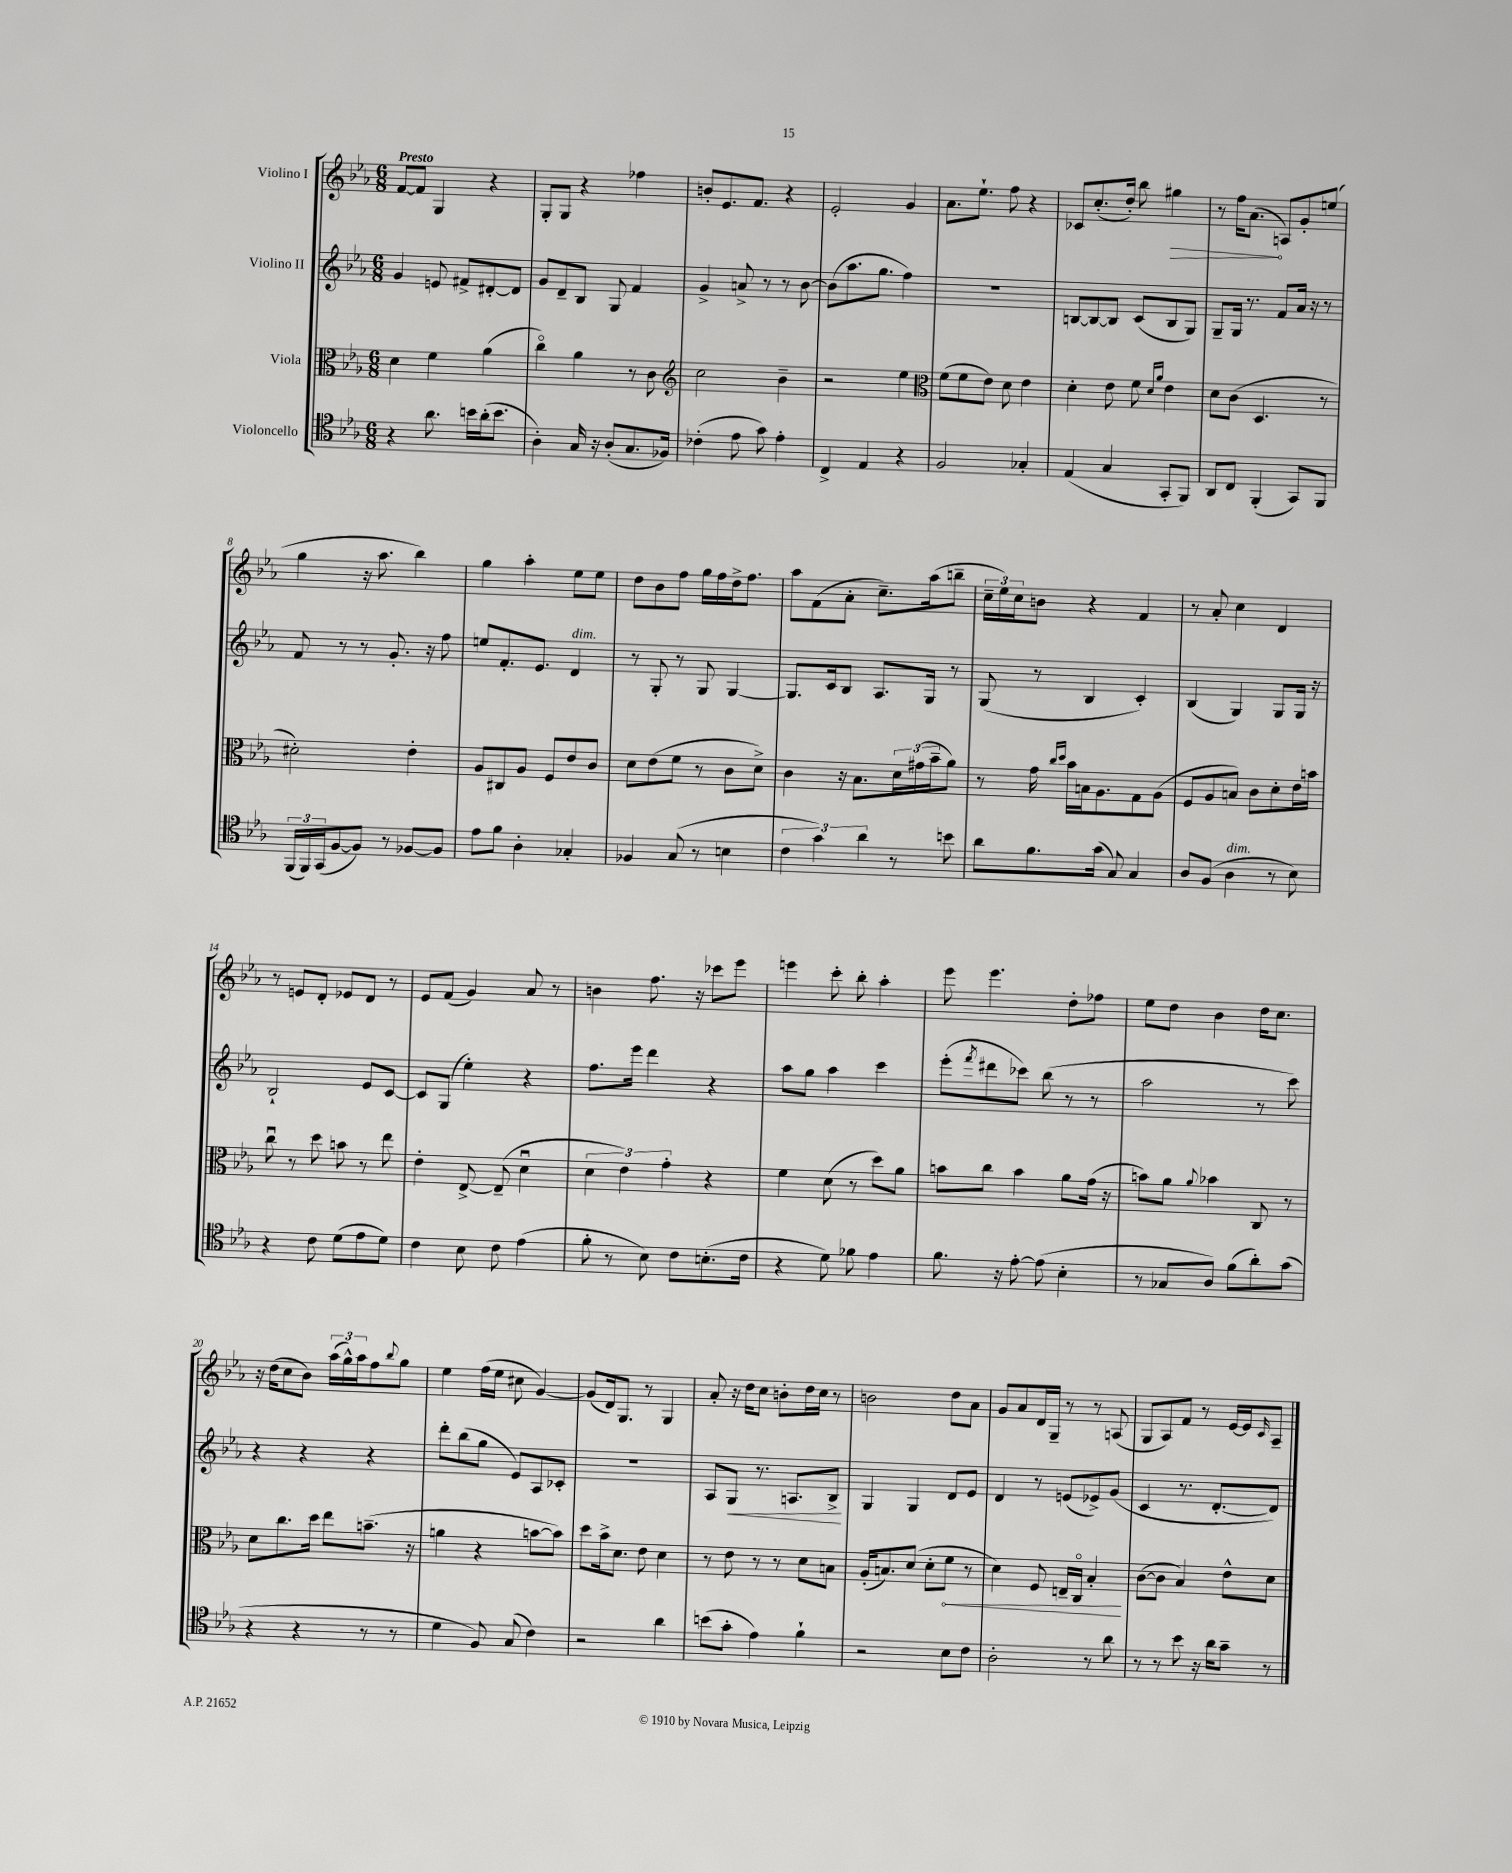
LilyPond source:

<<
\new StaffGroup <<
\new Staff = "s0" \with { instrumentName = "Violino I" } {
    \clef treble \key ees \major \numericTimeSignature \time 6/8 \tempo "Presto"
    f'8~ f'8 g4 r4 |
    g8-. g8 r4 fes''4 |
    b'8-. ees'8. f'8. r4 |
    ees'2-. g'4 |
    aes'8. ees''8.-! f''8 r4 |
    ces'8 c''8.-.( d''16-.) bes''8 \once \override Hairpin.circled-tip = ##t gis''4\> |
    r8 f''16 aes'8.\!( a8) g'8-. e''8( |
    g''4 r16 aes''8. bes''4) |
    g''4 aes''4-. ees''8 ees''8 |
    d''8 bes'8 f''8 g''16 f''16 d''16-> f''8. |
    aes''8 f'8( aes'8-. c''8.--) aes''16( b''8-- |
    \tuplet 3/2 { c''16-- ees''16) c''16 } b'8 r4 f'4 |
    r8 aes'8-. c''4 d'4 |
    r8 e'8 d'8-. ees'8 d'8 r8 |
    ees'8 f'8( g'4) aes'8 r8 |
    b'4 f''8. r16 ces'''8 ees'''8 |
    e'''4 c'''8-. bes''8-. aes''4-. |
    ees'''8 ees'''4. d''8-. fes''8 |
    ees''8 d''8 bes'4 d''16 c''8. |
    r16 d''16( c''8 bes'8) \tuplet 3/2 { aes''16( g''16-^) aes''16 } f''8 \appoggiatura { bes''8 } g''8 |
    ees''4 f''16( ees''16 cis''8 g'4~) |
    g'8( d'16) g8. r8 g4 |
    aes'8-. r16 d''16 c''8 b'8-. d''16 c''16 r8 |
    b'2 d''8 aes'8 |
    g'8 aes'8 d'16 g16-- r8 r8 a8( |
    g8 aes8) f'8 r8 ees'16~ ees'16 \grace { c'16 } aes8-- \bar "|." |
}
\new Staff = "s1" \with { instrumentName = "Violino II" } {
    \clef treble \key ees \major \numericTimeSignature \time 6/8
    g'4 e'8 fis'8-> dis'8~-. dis'8 |
    g'8 d'8-- bes8 g8 f'4 |
    g'4-> a'8-> r8 r8 bes'8~ |
    bes'8( aes''8. g''8. f''4) |
    R2. |
    b8~ b8~ b8 c'8( b8 g8) |
    g8-- g16 r8. f'8 aes'16 r16 r8 |
    f'8 r8 r8 g'8.-. r16 f''8 |
    e''8 f'8.-. ees'8. d'4^\markup { \italic "dim." } |
    r8 g8-. r8 g8 g4~ |
    g8. c'16 bes8 aes8. g16 r8 |
    g8( r8 bes4 c'4-.) |
    bes4( g4) g8 g16 r16 |
    bes2-! ees'8 c'8~ |
    c'8 g8( ees''4-.) r4 |
    f''8. ees'''16 d'''4 r4 |
    aes''8 g''8 aes''4 c'''4 |
    ees'''8-.( \acciaccatura { f'''8 } dis'''8 ces'''8) bes''8( r8 r8 |
    aes''2 r8 c'''8) |
    r4 r4 r4 |
    d'''8-. bes''8( g''8 ees'8) aes8 ces'8-. |
    R2. |
    aes8 g8\< r8. a8. bes8->\! |
    g4 g4 d'8 ees'8 |
    d'4 r8 e'8( ees'8->) g'8( |
    c'4 r8. d'8.~-. d'8) \bar "|." |
}
\new Staff = "s2" \with { instrumentName = "Viola" } {
    \clef alto \key ees \major \numericTimeSignature \time 6/8
    d'4 f'4 aes'4( |
    c''4\flageolet) aes'4 r8 c'8 |
    \clef treble c''2 bes'4-- |
    r2 ees''4 |
    \clef alto f'8( f'8 ees'8) d'8 ees'4 |
    d'4-. ees'8 f'8 \grace { d'16 aes'16 } ees'4 |
    d'8 c'8( d4. r8 |
    dis'2-.) ees'4-. |
    aes8 cis8 aes8 f8 ees'8 c'8 |
    d'8 ees'8( f'8 r8 c'8 d'8->) |
    c'4 r16 bes8. \tuplet 3/2 { d'16 gis'16( bes'16-- } aes'8) |
    r8 g'16 \grace { c''16 d''16 } bes'16 b16 aes8. g8 aes8( |
    f8 aes8 b8) c'8 d'8-. ees'16 b'16 |
    c''8\downbow r8 d''8 b'8 r8 ees''8 |
    ees'4-. ees8~-> ees8--( d'4\downbow |
    \tuplet 3/2 { d'4 ees'4) g'4-. } r4 |
    f'4 d'8( r8 d''8) aes'8 |
    b'8 c''8 b'4 aes'8 g'16( r16 |
    b'8) aes'8 \appoggiatura { aes'8 } bes'4 c8 r8 |
    d'8 c''8. d''16 ees''8 b'8.--( r16 |
    a'4 r4 b'8~ b'8) |
    d''8 bes'16-> d'8. ees'8 d'4 |
    r8 ees'8 r8 r8 d'8 b8 |
    aes16-.( b8.) d'8( d'8-. \once \override Hairpin.circled-tip = ##t f'8\< r8 |
    d'4) f8 e16-- c16\flageolet bes4-.\! |
    c'8~( c'8 bes4) ees'8-^ d'8 \bar "|." |
}
\new Staff = "s3" \with { instrumentName = "Violoncello" } {
    \clef tenor \key ees \major \numericTimeSignature \time 6/8
    r4 aes'8. b'16 aes'16-.( b'8. |
    aes4-.) g16 r16 aes8-.( g8. fes16) |
    ces'4-.( ees'8 g'8) ees'4-. |
    c4-> ees4 r4 |
    f2 ges4-. |
    ees4( g4 g,8-. f,8) |
    aes,8 c8 f,4-.( g,8) f,8 |
    \tuplet 3/2 { f,16( f,16) g,16( } f8~ f8) r8 fes8~ fes8 |
    ees'8 f'8 aes4-. ges4-. |
    fes4 g8( r8 b4 |
    \tuplet 3/2 { c'4 g'4) aes'4 } r8 b'8 |
    aes'8 f'8. g'16( g8) g4 |
    aes8 f8( aes4^\markup { \italic "dim." } r8 bes8) |
    r4 c'8 d'8( ees'8 d'8) |
    c'4 bes8 c'8 ees'4( |
    f'8-. r8 bes8) c'8 b8.-.( c'16 |
    r4 d'8) fes'8 ees'4 |
    f'8. r16 ees'8~-. ees'8( bes4-. |
    r8 ges8 aes8) f'8( aes'8-.) g'8( |
    r4 r4 r8 r8 |
    d'4 f8) g8( c'4) |
    r2 aes'4 |
    b'8( g'8-. ees'4) f'4-! |
    r2 bes8 c'8 |
    aes2-. r8 aes'8 |
    r8 r8 bes'8 r16 aes'16 g'8-- r8 \bar "|." |
}
>>
>>
